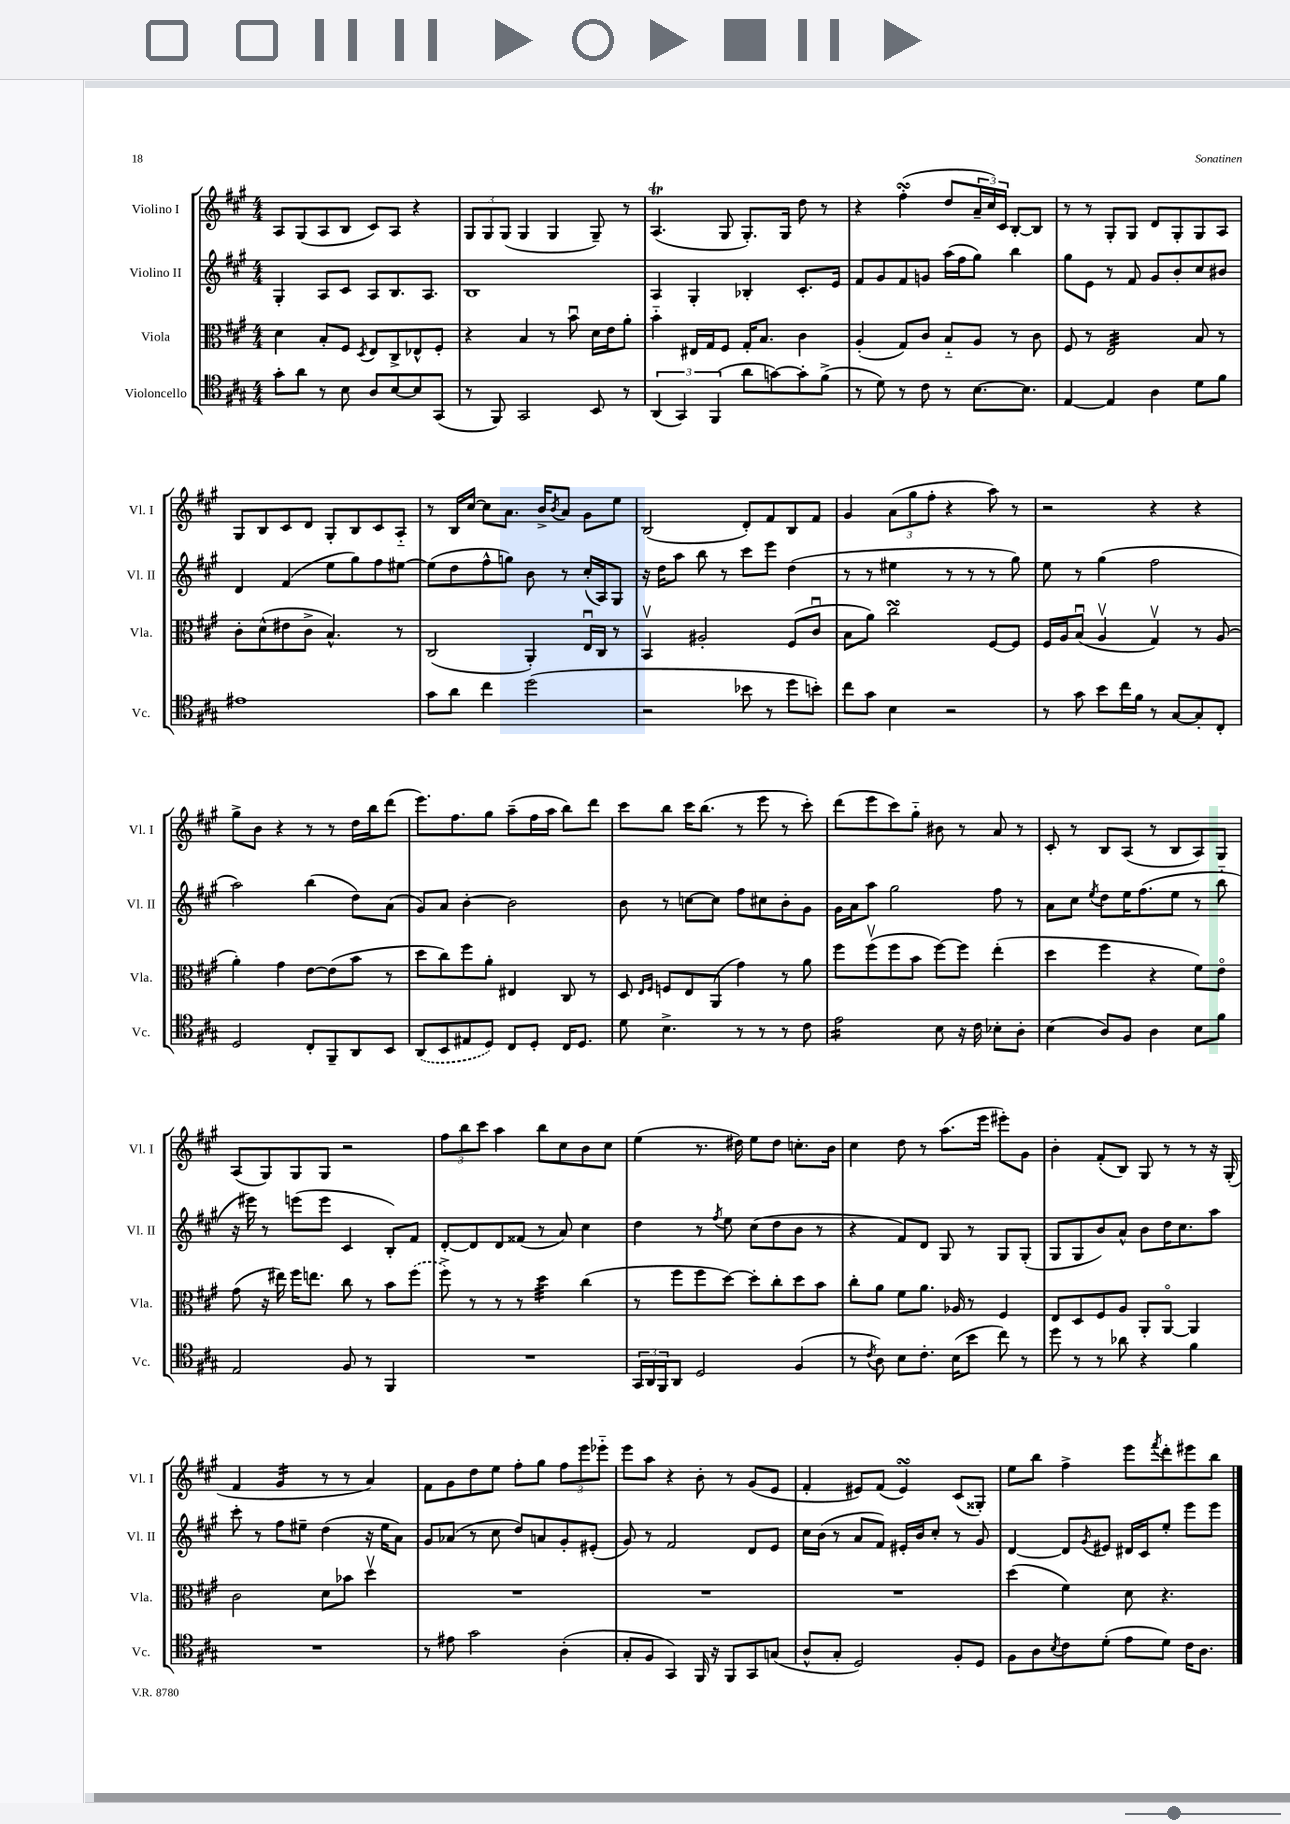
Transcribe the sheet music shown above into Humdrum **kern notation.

**kern	**kern	**kern	**kern
*part4	*part3	*part2	*part1
*staff4	*staff3	*staff2	*staff1
*I"Violoncello	*I"Viola	*I"Violino II	*I"Violino I
*I'Vc.	*I'Vla.	*I'Vl. II	*I'Vl. I
*clefC4	*clefC3	*clefG2	*clefG2
*k[f#c#g#]	*k[f#c#g#]	*k[f#c#g#]	*k[f#c#g#]
*M4/4	*M4/4	*M4/4	*M4/4
=79	=79	=79	=79
8g#'\L	4d\	4G#'/	8A/L
8a\J	.	.	(8G#/
8r	8B'/L	8A/L	8A/
8B\	8F#/J	8c#/J	8B/J
.	8qD/	.	.
8A/L	8E/L	8A/L	8c#/L)
[8B/	8C#^/	8.B/	8A/J
8B/]	8E-X^^/	.	4r
.	.	8.A/J	.
(8GG#/J	8F#'/J	.	.
=80	=80	=80	=80
8r	4r	1B	12G#/L
.	.	.	12G#/
8FF#/)	.	.	.
.	.	.	(12G#/J
2GG#/	4B/	.	4G#/
.	8r	.	4G#/
.	8bu\	.	.
8BB/	16d\LL	.	8G#~/)
.	16e\J	.	.
8r	8a'\J	.	8r
=81	=81	=81	=81
(6AA/	4b\	4A/	(4.AT/
6GG#/)	.	.	.
.	16E#X/LL	4G#'/	.
.	16G#/J	.	.
(6FF#/	.	.	.
.	8F#/J	.	8G#/
8a\L	16G#'/KL	4B-X'/	8.G#'/L)
.	8.B/J	.	.
[8gn\)	.	.	.
.	.	.	16G#/Jk
8g'\]	4c#\	8.c#'/L	8dd\
(8f#^\J	.	.	8r
.	.	16e/Jk	.
=82	=82	=82	=82
8r	(4A'/	8f#/L	4r
8d\)	.	8g#/	.
8r	8G#/L)	8f#/	(4ff#sSSS'\
8c#\	8c#/J	8gn/J	.
8r	8B/L	(16aa\LL	8dd/L
.	.	16ff#\J	.
[8.B\L	8A/J	8gg#\J)	24a~/L
.	.	.	24cc#/)
.	.	.	24c#/JJ
.	8r	4bb\	[8B'/L
8.B\J]	.	.	.
.	8c#\	.	8B/J]
=83	=83	=83	=83
[4E/	8F#/	8gg#\L	8r
.	8r	8e\J	8r
*	*tremolo	*	*
4E/]	32E/LLL	8r	8G#'/L
.	32E/	.	.
.	32E/	.	.
.	32E/	.	.
.	32E/	8f#/	8G#/J
.	32E/	.	.
.	32E/	.	.
.	32E/	.	.
4A\	32E/	8g#/L	8d/L
.	32E/	.	.
.	32E/	.	.
.	32E/	.	.
.	32E/	8b'/	8G#'/
.	32E/	.	.
.	32E/	.	.
.	32E/JJJ	.	.
*	*Xtremolo	*	*
8d\L	8B/	8cc#/	8G#/
8f#\J	8r	8b#X/J	8A/J
!!LO:LB:g=z
=84	=84	=84	=84
1e#X	8c#'\L	4d/	8G#/L
.	(8d^^\	.	8B/
.	8e#X\	(4f#/	8c#/
.	8c#^\J	.	8d/J
.	4.B^^/)	8ee\L	8G#'/L
.	.	8gg#\)	8B/
.	.	8ff#\	8c#/
.	8r	[8ee#X\J	8A/J
=85	=85	=85	=85
8g#\L	(2C#/	(8ee#\L]	8r
8a\J	.	8dd\	16B/LL
.	.	.	[16cc#/JJ
4cc#\	.	8ff#^^\	8cc#\L]
.	.	8ggn\J)	8.a\J
(2dd\	4AA'/)	8b\	.
.	.	.	16b^/KL
.	.	.	8qb/
.	.	8r	8a/J
.	16Eu/LL	(16cc#'/LL	8g#\L
.	16C#/JJ	16A/J)	.
.	8r	8G#/J	8ee\J
=86	=86	=86	=86
2r	4BBv/	16r	(2B/
.	.	16dd\KL	.
.	.	8aa\J	.
.	2A#X'/	8bb\	.
.	.	8r	.
8b-X\	.	8ccc#\L	8d'/L)
8r	.	8eee\J	8f#/
8dd\L	(8F#/L	(4dd\	8B/
8bn'\J)	8c#u/J	.	8f#/J
=87	=87	=87	=87
8cc#\L	8B\L	8r	4g#/
8g#\J	8a\J)	8r	.
4B\	2cc#sSsS\	4ee#X\	(12a\L
.	.	.	12gg#\
.	.	.	12ff#'\J
2r	.	8r	4r
.	.	8r	.
.	[8F#/L	8r	8aa\)
.	8F#/J]	8gg#\)	8r
=88	=88	=88	=88
8r	16F#/LL	8ee\	2r
.	16A/J	.	.
8g#\	(8Bu/J	8r	.
8b\L	4Av/	(4gg#\	.
16cc#\L	.	.	.
16f#\JJ	.	.	.
8r	4G#v/)	2ff#\	4r
[8G#/L	.	.	.
8G#'/]	8r	.	4r
8C#'/J	(8A/	.	.
!!LO:LB:g=z
=89	=89	=89	=89
2D/	4a'\)	2aa\)	8gg#^\L
.	.	.	8b\J
.	4g#\	.	4r
8C#'/L	[8e\L	(4bb\	8r
8FF#~/	(8e\]	.	8r
8AA/	8b\J	8dd\L)	16dd\LL
.	.	.	16bb\J
8BB/J	8r	(8a\J	(8ddd\J
=90	=90	=90	=90
(8AA/L	8dd\L	8g#/L)	8.eee\L)
8BB/	8cc#\)	8a/J	.
.	.	.	8.ff#\
8E#X/	8ff#\	[4b'\	.
8D/J)	8a'\J	.	8gg#\J
8C#/L	4E#X/	2b\]	(8aa~\L
8D'/J	.	.	16ff#\L
.	.	.	16aa\JJ
16C#/KL	8C#/	.	8bb\L)
8.D/J	.	.	.
.	8r	.	8ddd\J
=91	=91	=91	=91
8d\	8D/	8b\	8ccc#\L
.	16qqE/LL	.	.
.	16qqF#/JJ	.	.
4.B^\	8Fn/L	8r	8bb\J
.	8E/	[8ccn\L	16ccc#\KL
.	.	.	(8.bb\J
.	(8AA/J	8cc\J]	.
8r	4g#\)	8ff#\L	8r
8r	.	8cc#X\	8eee\
8r	8r	8b'\	8r
8c#\	8a\	8g#\J	8ccc#'\)
=92	=92	=92	=92
*tremolo	*	*	*
16e\LL	8ff#\L	16g#\LL	(8ddd\L
16e\	.	16a\J	.
16e\	(8ff#v\	8aa\J	8eee\
16e\	.	.	.
16e\	8ff#\	2gg#\	8ccc#\)
16e\	.	.	.
16e\	8b\J	.	8gg#\J
16e\JJ	.	.	.
*Xtremolo	*	*	*
8B\	[8ff#\L)	.	8b#X\
16r	8ff#\J]	.	8r
16c#\	.	.	.
8B-X'\L	(4ee'\	8ff#\	8a/
8A'\J	.	8r	8r
=93	=93	=93	=93
(4B\	4dd\	8a\L	8c#'/
.	.	8cc#\J	8r
.	.	8qee/	.
8A/L)	4ff#\	8dd\L	8B/L
8F#/J	.	16ee\K	(8A/J
.	.	(8.ff#\	.
4A\	4r	.	8r
.	.	8ee\J	8B/L
8B\L	8f#\L)	8r	8A/)
8f#\J	8e\J	8bb\	8G#/J
!!LO:LB:g=z
=94	=94	=94	=94
2E/	(8g#\	16r	(8A/L
.	.	16eee#X\)	.
.	16r	8r	8G#/)
.	16ee#X\)	.	.
.	16ff#\KL	(8eeen\L	8G#/
.	8.een\J	.	.
.	.	8eee\J	8G#/J
8F#/	8cc#\	4c#/	2r
8r	8r	.	.
4FF#/	8b\L	8B'/L)	.
.	(8ff#\J	8f#/J	.
=95	=95	=95	=95
1r	8ff#^\)	[8d'/L	12ff#\L
.	.	.	12bb\
.	8r	8d/]	.
.	.	.	12ccc#\J
.	8r	8d/	4aa\
.	8r	(8f##X/J	.
*	*tremolo	*	*
.	32dd\LLL	8r	8bb\L
.	32dd\	.	.
.	32dd\	.	.
.	32dd\	.	.
.	32dd\	8a/)	8cc#\
.	32dd\	.	.
.	32dd\	.	.
.	32dd\JJJ	.	.
*	*Xtremolo	*	*
.	(4cc#\	4cc#\	8b\
.	.	.	8cc#\J
=96	=96	=96	=96
24GG#/LL	8r	4dd\	(4ee\
24AA/	.	.	.
24FF#/J	.	.	.
8AA/J	8ff#\L	.	.
2D/	8ff#\	8r	8.r
.	.	8qff#/	.
.	[8dd\J)	8ee\	.
.	.	.	16dd#X\)
.	8dd'\L]	(8cc#\L	8ee\L
.	8cc#'\	8dd\	8dd#\J
(4F#/	8dd\	8b\J	8.ccn'\L
.	8b\J	8r	.
.	.	.	16b\Jk
=97	=97	=97	=97
8r	8cc#'\L	4r	4cc#\
8qc#/	.	.	.
8A\)	8a\J	.	.
8B\L	8f#\L	8f#/L)	8dd\
8.c#'\J	8.a\J	8d/J	8r
.	.	8G#/	(8.aa\L
(16B\KL	16A-X/	.	.
8b\J	8r	8r	.
.	.	.	16eee\Jk
8cc#\)	4F#/	8G#/L	8eee#X'\L)
8r	.	(8G#'/J	8g#\J
=98	=98	=98	=98
8dd\	8E/L	8G#/L	4b'\
8r	8D/	8G#/	.
8r	8F#/	8b/)	(8f#'/L
8a-X\	8A/J	8a^^/J	8B/J)
4r	8AA'/L	8b\L	8G#/
.	[8AA/J	16dd\K	8r
.	.	8.cc#\	.
4f#\	4AA/]	.	8r
.	.	8aa\J	16r
.	.	.	(16G#'/
!!LO:LB:g=z
=99	=99	=99	=99
1r	2c#\	8ccc#'\	4f#/
.	.	8r	.
*	*	*	*tremolo
.	.	8ff#\L	16g#/LL
.	.	.	16g#/
.	.	8ee#X~\J	16g#/
.	.	.	16g#/JJ
*	*	*	*Xtremolo
.	8d\L	(4dd\	8r
.	8b-X\J	.	8r
.	4ddv\	16r	4a/)
.	.	16ee#\KL	.
.	.	8a\J)	.
=100	=100	=100	=100
8r	1r	8g#/L	8f#\L
8e#X\	.	(8a-X/J	8g#\
2g#\	.	8r	8dd\
.	.	8cc#\	8ee\J
.	.	8dd/L)	8ff#'\L
.	.	8an/	8gg#\J
(4A'\	.	8g#'/	12ff#\L
.	.	.	12eee\
.	.	(8e#X'/J	.
.	.	.	12eee-X\J
=101	=101	=101	=101
8G#'/L	1r	8g#/)	8eee\L
8F#/J	.	8r	8aa\J
4GG#/)	.	2f#/	4r
16FF#/	.	.	8b'\
16r	.	.	.
8FF#/L	.	.	8r
8GG#/	.	8d/L	(8g#/L
(8Gn/J	.	8e/J	8e/J
=102	=102	=102	=102
8A^^/L	1r	16cc#\LL	4f#'/
.	.	(16b\JJ	.
8G#'/J	.	8r	.
2D/)	.	8a/L	8e#X/L)
.	.	8f#/J)	(8f#/J
.	.	16e#X'/LL	4e#sSsS/)
.	.	16b/J	.
.	.	8cc#'/J	.
8F#'/L	.	8r	(8c#/L
8D/J	.	8g#/	8G##X'/J)
=103	=103	=103	=103
8F#\L	(4dd\	[4d/	8ee\L
8A\	.	.	8bb\J
8qB/	.	.	.
8c#\	4f#\)	8d/L]	4ff#^\
.	.	8qg#/	.
(8d'\J	.	8e#X/J	.
8e\L	8d\	16d#X/LL	8eee\L
.	.	16c#/J	.
.	.	.	8qfff#/
8d\J)	4.r	8ee'/J	8ddd'\
16c#\KL	.	8eee\L	8eee#X\
8.A\J	.	.	.
.	.	8eee\J	8bb\J
==	==	==	==
*-	*-	*-	*-
